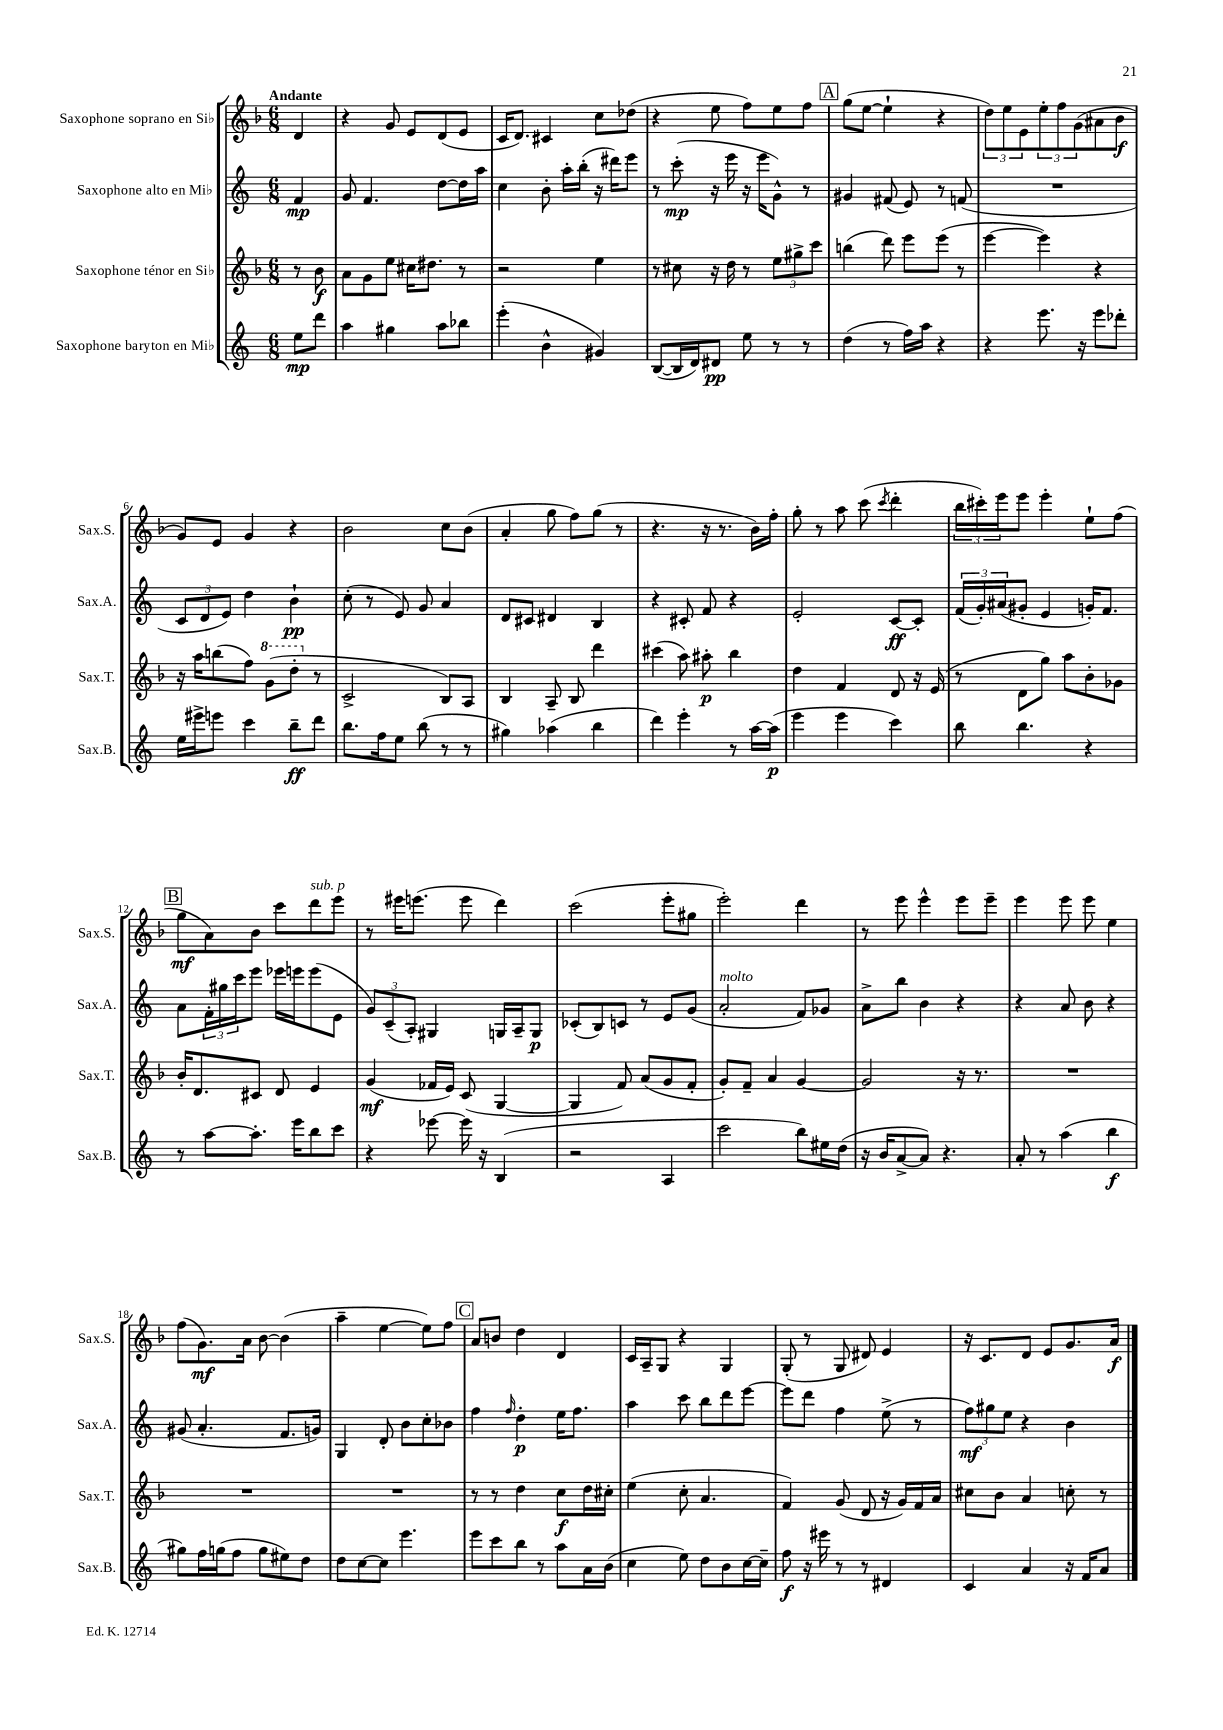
<<
\new StaffGroup <<
\new Staff = "s0" \with { instrumentName = "Saxophone soprano en Sib" shortInstrumentName = "Sax.S." } {
    \clef treble \key f \major \numericTimeSignature \time 6/8 \partial 4 \tempo "Andante"
    d'4 |
    r4 g'8 e'8 d'8( e'8 |
    c'16 d'8.) cis'4 c''8 des''8( |
    r4 e''8 f''8) e''8 f''8 |
    \mark \markup { \box "A" } g''8( e''8~ e''4-! r4 |
    \tuplet 3/2 { d''8) e''8 e'8 } \tuplet 3/2 { e''8-. f''8 g'8( } ais'8 bes'8\f |
    g'8) e'8 g'4 r4 |
    bes'2 c''8 bes'8( |
    a'4-. g''8 f''8) g''8( r8 |
    r4. r16 r8. bes'16) f''16-. |
    g''8-. r8 a''8 c'''8( \acciaccatura { c'''8 } d'''4-. |
    \tuplet 3/2 { bes''16 cis'''16-.) e'''16 } e'''8 e'''4-. e''8-! f''8( |
    \mark \markup { \box "B" } g''8\mf a'8) bes'8 c'''8 d'''8^\markup { \italic "sub. p" } e'''8 |
    r8 eis'''16 e'''8.( e'''8 d'''4) |
    c'''2( e'''8-. gis''8 |
    e'''2-.) d'''4 |
    r8 e'''8 e'''4-^ e'''8 e'''8-- |
    e'''4 e'''8 e'''8 e''4 |
    f''8( g'8.\mf) a'16 bes'8~ bes'4( |
    a''4-- e''4~ e''8) f''8 |
    \mark \markup { \box "C" } a'8 b'8 d''4 d'4 |
    c'16 a16-- g8 r4 g4 |
    g8-.( r8 g8 dis'8) e'4 |
    r16 c'8. d'8 e'8 g'8. a'16\f \bar "|." |
}
\new Staff = "s1" \with { instrumentName = "Saxophone alto en Mib" shortInstrumentName = "Sax.A." } {
    \clef treble \key c \major \numericTimeSignature \time 6/8 \partial 4
    f'4\mp |
    g'8 f'4. d''8~ d''16 a''16 |
    c''4 b'8-. a''16-. b''16-.( r16 dis'''16) e'''8 |
    r8 c'''8-.\mp( r16 e'''16 r16 e'''16 g'8-^) r8 |
    \mark \markup { \box "A" } gis'4 fis'8( e'8) r8 f'8( |
    R2. |
    \tuplet 3/2 { c'8 d'8 e'8) } d''4 b'4-!\pp |
    c''8-.( r8 e'8) g'8 a'4 |
    d'8 cis'8 dis'4 b4 |
    r4 cis'8-. f'8 r4 |
    e'2-. c'8~\ff c'8-. |
    \tuplet 3/2 { f'16( g'16-.) ais'16( } gis'8-. e'4 g'16-.) f'8. |
    \mark \markup { \box "B" } a'8 \tuplet 3/2 { f'16-. gis''16 c'''16 } e'''8 ees'''16 e'''16 e'''8( e'8 |
    \tuplet 3/2 { g'8) c'8--( a8-.) } gis4 g16 a16-- g8\p |
    ces'8-.( b8) c'8 r8 e'8 g'8( |
    a'2-.^\markup { \italic "molto" } f'8) ges'8 |
    a'8-> b''8 b'4 r4 |
    r4 a'8 b'8 r4 |
    gis'8( a'4.-. f'8. g'16) |
    g4 d'8-. b'8 c''8-. bes'8 |
    \mark \markup { \box "C" } f''4 \grace { f''16 } d''4-.\p e''16 f''8. |
    a''4 c'''8 b''8 d'''8 e'''8~ |
    e'''8 d'''8 f''4 e''8->( r8 |
    \tuplet 3/2 { f''8\mf) gis''8 e''8 } r4 b'4 \bar "|." |
}
\new Staff = "s2" \with { instrumentName = "Saxophone ténor en Sib" shortInstrumentName = "Sax.T." } {
    \clef treble \key f \major \numericTimeSignature \time 6/8 \partial 4
    r8 bes'8\f |
    a'8 g'8 e''8 cis''16 dis''8. r8 |
    r2 e''4 |
    r8 cis''8 r16 d''16 r8 \tuplet 3/2 { e''8 gis''8-> c'''8 } |
    \mark \markup { \box "A" } b''4( d'''8) e'''8 e'''8( r8 |
    e'''4~ e'''4) r4 |
    r16 a''16 b''8( f''8) \ottava #1 g''8( d'''8-. \ottava #0 r8 |
    c'2-> bes8) a8 |
    bes4 a8-- bes8 d'''4 |
    cis'''4( a''8) ais''8-.\p bes''4 |
    d''4 f'4 d'8 r16 e'16( |
    r8 d'8 g''8) a''8 bes'8-. ges'8 |
    \mark \markup { \box "B" } bes'16-. d'8. cis'8 d'8 e'4 |
    g'4\mf( fes'16 e'16) c'8( g4~ |
    g4 f'8) a'8( g'8 f'8-. |
    g'8-.) f'8-- a'4 g'4~ |
    g'2 r16 r8. |
    R2. |
    R2. |
    R2. |
    \mark \markup { \box "C" } r8 r8 d''4 c''8\f d''16 cis''16-. |
    e''4( c''8-. a'4. |
    f'4) g'8( d'8 r16 g'16) f'16 a'16 |
    cis''8 bes'8 a'4 c''8-. r8 \bar "|." |
}
\new Staff = "s3" \with { instrumentName = "Saxophone baryton en Mib" shortInstrumentName = "Sax.B." } {
    \clef treble \key c \major \numericTimeSignature \time 6/8 \partial 4
    e''8\mp d'''8 |
    a''4 gis''4 a''8 bes''8 |
    e'''4-.( b'4-^ gis'4) |
    b8~( b16 d'16) dis'8\pp e''8 r8 r8 |
    \mark \markup { \box "A" } d''4( r8 f''16) a''16 r4 |
    r4 e'''8. r16 e'''8 des'''8-. |
    e''16 eis'''16-> e'''8 c'''4 b''8--\ff d'''8 |
    b''8. f''16 e''8 b''8( r8 r8 |
    gis''4) aes''4( b''4 |
    d'''4) e'''4-. r8 a''16~ a''16\p( |
    e'''4 e'''4 c'''4) |
    b''8 b''4. r4 |
    \mark \markup { \box "B" } r8 a''8~ a''8.-. e'''16 b''8 c'''8 |
    r4 ees'''8~ ees'''16 r16 b4( |
    r2 a4 |
    c'''2 b''8) eis''16 d''16( |
    r16 b'16 a'8~-> a'8) r4. |
    a'8-. r8 a''4( b''4\f |
    gis''8) f''16 g''16( f''8 g''8 eis''8) d''8 |
    d''8 c''8~ c''8 e'''4. |
    \mark \markup { \box "C" } e'''8 c'''8 b''8 r8 a''8 a'16 b'16( |
    c''4 e''8) d''8 b'8 c''16~ c''16-- |
    f''8\f r16 eis'''16 r8 r8 dis'4 |
    c'4 a'4 r16 f'16 a'8 \bar "|." |
}
>>
>>
